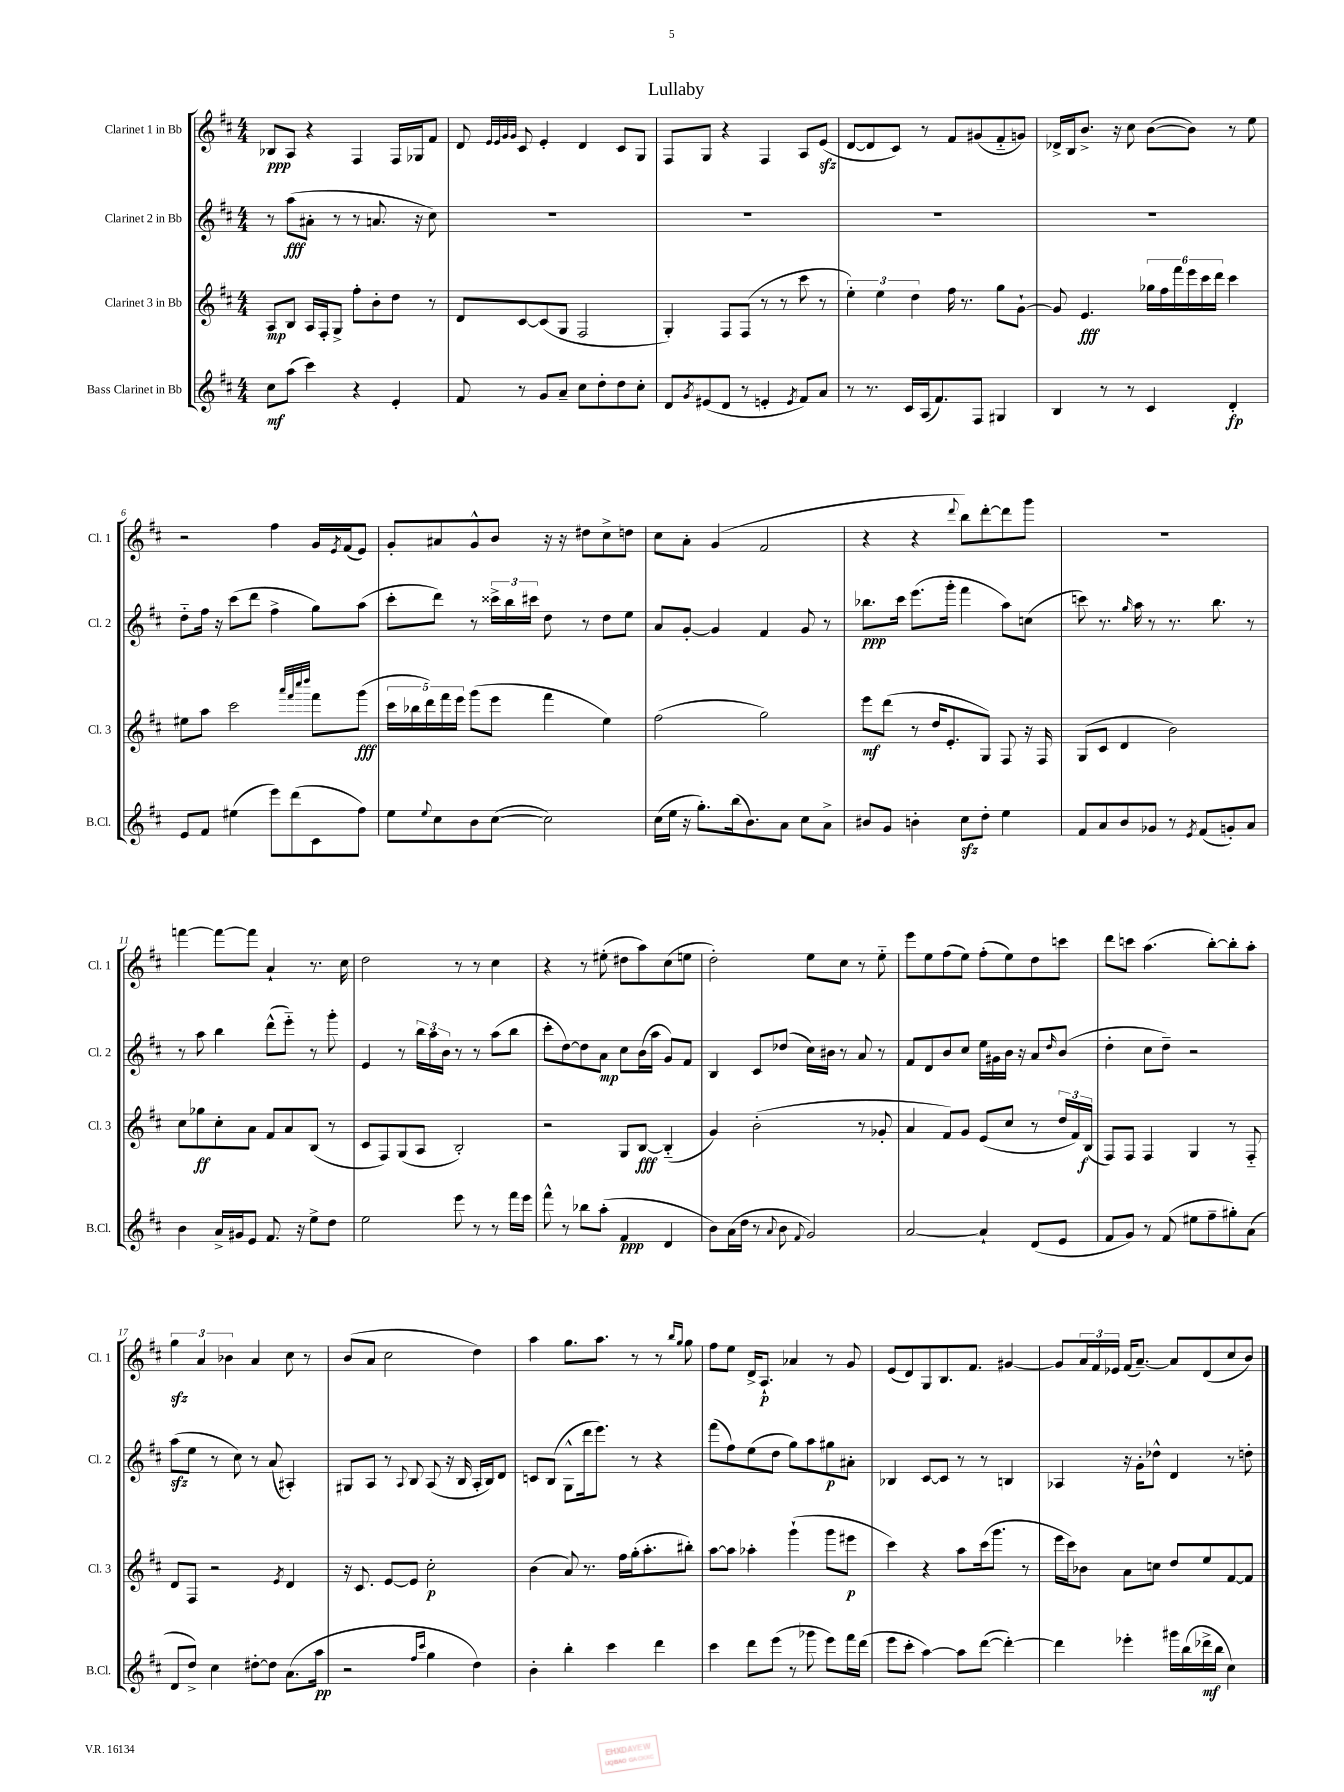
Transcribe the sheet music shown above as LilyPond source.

\header { title = "Lullaby" }
<<
\new StaffGroup <<
\new Staff = "s0" \with { instrumentName = "Clarinet 1 in Bb" shortInstrumentName = "Cl. 1" } {
    \clef treble \key d \major \numericTimeSignature \time 4/4
    bes8\ppp a8 r4 fis4 fis16 ges16 fis'8 |
    d'8 \grace { e'32 e'32 g'32 g'32 } cis'8 e'4-. d'4 cis'8 g8 |
    fis8 g8 r4 fis4 a8 e'8\sfz( |
    d'8~ d'8 cis'8) r8 fis'8 gis'8( fis'8-_ g'8) |
    des'16-> b16 b'8.-> r16 cis''8 b'8~( b'8) r8 e''8 |
    r2 fis''4 g'16 \acciaccatura { e'8 } fis'16( e'8) |
    g'8-. ais'8 g'8-^ b'8 r16 r16 dis''8 cis''8-> d''8 |
    cis''8 a'8-. g'4( fis'2 |
    r4 r4 \appoggiatura { d'''8 } b''8) d'''8~-. d'''8 g'''8 |
    R1 |
    f'''4~ f'''8~ f'''8 a'4-! r8. cis''16 |
    d''2 r8 r8 cis''4 |
    r4 r8 eis''8-.( dis''8 a''8) cis''8( e''8 |
    d''2-.) e''8 cis''8 r8 e''8-_ |
    e'''8 e''8 fis''8( e''8) fis''8-.( e''8) d''8 c'''8 |
    d'''8 c'''8 a''4.( b''8~-.) b''8-. a''8-. |
    \tuplet 3/2 { g''4\sfz a'4 bes'4 } a'4 cis''8 r8 |
    b'8( a'8 cis''2 d''4) |
    a''4 g''8. a''8. r8 r8 \grace { b''16 g''16 } g''8 |
    fis''8 e''8 d'16-> a8.-!\p aes'4 r8 g'8 |
    e'8( d'8) g8 b8. fis'8. gis'4~ |
    gis'8 \tuplet 3/2 { a'16 fis'16 ees'16 } fis'16( a'8.~--) a'8 d'8( cis''8 b'8) \bar "|." |
}
\new Staff = "s1" \with { instrumentName = "Clarinet 2 in Bb" shortInstrumentName = "Cl. 2" } {
    \clef treble \key d \major \numericTimeSignature \time 4/4
    r8 a''8\fff( ais'8-. r8 r8 a'8. r16 cis''8) |
    R1 |
    R1 |
    R1 |
    R1 |
    d''8-_ fis''16 r16 cis'''8( d'''8 fis''4-> g''8) a''8( |
    cis'''8-. d'''8) r8 \tuplet 3/2 { cisis'''16-> b''16 cis'''16 } d''8 r8 d''8 e''8 |
    a'8 g'8~-. g'4 fis'4 g'8 r8 |
    bes''8.\ppp cis'''16 e'''8.( g'''16-. fis'''4 a''8) c''8( |
    c'''8) r8. \grace { g''16 } a''16 r8 r8. b''8. r8 |
    r8 a''8 b''4 d'''8-^( e'''8-_) r8 g'''8-. |
    e'4 r8 \tuplet 3/2 { b''16 a''16 b'16 } r8 r8 a''8( b''8 |
    cis'''8-. d''8~) d''8 a'8\mp cis''8 b'16( a''16 g'8) fis'8 |
    b4 cis'8 des''8( cis''16) bis'16 r8 a'8 r8 |
    fis'8 d'8 b'8 cis''8 e''16 gis'16 b'16 r16 a'8 \grace { d''16 } b'8( |
    d''4-. cis''8 d''8--) r2 |
    a''8\sfz( e''8 r8 cis''8) r8 a'8( ais4-.) |
    gis8 a8 r8 \appoggiatura { a8 } b8 a8( r16 b16 a16-. b16) d'8 |
    c'8 b8( g8-^ d'''16 e'''8.) r8 r4 |
    fis'''8( fis''8) e''8( d''8 g''8) a''8 gis''8\p ais'8-. |
    bes4 cis'8~ cis'8 r8 r8 b4 |
    aes4 r16 g'16-. des''8-^ d'4 r8 d''8-. \bar "|." |
}
\new Staff = "s2" \with { instrumentName = "Clarinet 3 in Bb" shortInstrumentName = "Cl. 3" } {
    \clef treble \key d \major \numericTimeSignature \time 4/4
    a8\mp b8 a16 fis16-. g8-> fis''8-. b'8-. d''8 r8 |
    d'8 cis'8~ cis'8( g8 fis2 |
    g4-.) fis8 fis8( r8 r8 cis'''8 r8 |
    \tuplet 3/2 { e''4-.) e''4 d''4 } fis''16 r8. g''8 g'8~-! |
    g'8 e'4.\fff \tuplet 6/4 { ges''16 fis''16 fis'''16 e'''16 cis'''16 d'''16 } cis'''4 |
    eis''8 a''8 cis'''2 \grace { a'''32 fis'''32 cis''''32 d''''32 } fis'''8 g'''8\fff( |
    \tuplet 5/4 { cis'''16 bes''16 d'''16) fis'''16 e'''16 } g'''8( e'''8 fis'''4 e''4) |
    fis''2( g''2) |
    e'''8\mf d'''8( r8 d''16 e'8.-. g8) fis8 r16 fis16 |
    g8( cis'8 d'4 b'2) |
    cis''8 ges''8\ff cis''8-. a'8 fis'8 a'8 b8( r8 |
    cis'8 fis8) g8( a8 b2-.) |
    r2 g8 b8~\fff b4-_( |
    g'4) b'2-.( r8 ges'8-. |
    a'4 fis'8) g'8 e'8( cis''8 r8 \tuplet 3/2 { d''16 fis'16) b16\f( } |
    fis8) fis8 fis4 g4 r8 fis8-_ |
    d'8 fis8 r2 \acciaccatura { e'8 } d'4 |
    r16 cis'8. e'8~ e'8 cis''2-.\p |
    b'4( a'8) r8. fis''16 g''16-.( a''8.-. bis''8-.) |
    a''8~ a''8 aes''4-. g'''4-!( g'''8 eis'''8\p |
    cis'''4) r4 a''8 cis'''16( g'''8. r8 |
    e'''16 cis'''16) bes'8 a'8 c''8 d''8 e''8 fis'8~ fis'8 \bar "|." |
}
\new Staff = "s3" \with { instrumentName = "Bass Clarinet in Bb" shortInstrumentName = "B.Cl." } {
    \clef treble \key d \major \numericTimeSignature \time 4/4
    cis''8\mf a''8( cis'''4) r4 e'4-. |
    fis'8 r8 g'8 a'8-- cis''8 d''8-. d''8 cis''8-. |
    d'8 \acciaccatura { g'8 } eis'8( d'8 r8 e'4-. \acciaccatura { e'8 } fis'8) a'8 |
    r8 r8. cis'16 a16( fis'8.) fis8 gis4 |
    b4 r8 r8 cis'4 d'4-.\fp |
    e'8 fis'8 eis''4( e'''8) d'''8( cis'8 fis''8) |
    e''8 \appoggiatura { e''8 } cis''8 b'8 cis''8~( cis''2) |
    cis''16( e''16 r16 g''8.-.) b''16( b'8.) a'8 cis''8 a'8-> |
    bis'8 g'8 b'4-. cis''8\sfz d''8-. e''4 |
    fis'8 a'8 b'8 ges'8 r8 \acciaccatura { e'8 } fis'8( g'8-.) a'8 |
    b'4 a'16-> gis'16 e'8 fis'8. r16 e''8-> d''8 |
    e''2 e'''8 r8 r8 fis'''16 e'''16 |
    fis'''8-^ r8 bes''8 a''8-.( fis'4\ppp d'4 |
    b'8) a'16( d''16 r8 \appoggiatura { a'8 } b'8 \appoggiatura { fis'8 } g'2) |
    a'2~ a'4-! d'8( e'8 |
    fis'8 g'8) r8 fis'8( eis''8 fis''8-- gis''8-.) a'8( |
    d'8 d''8->) cis''4 dis''8~-. dis''8 a'8.( a''16\pp |
    r2 \grace { fis''16 cis'''16 } g''4 d''4) |
    b'4-. b''4-. cis'''4 d'''4 |
    cis'''4 d'''8 e'''8( r8 ges'''8 e'''8) fis'''16 d'''16( |
    e'''8 cis'''8-. a''4~) a''8 d'''8~( d'''4~-.) |
    d'''4 ees'''4-. gis'''16 b''16( des'''16->\mf b''16 cis''4) \bar "|." |
}
>>
>>
